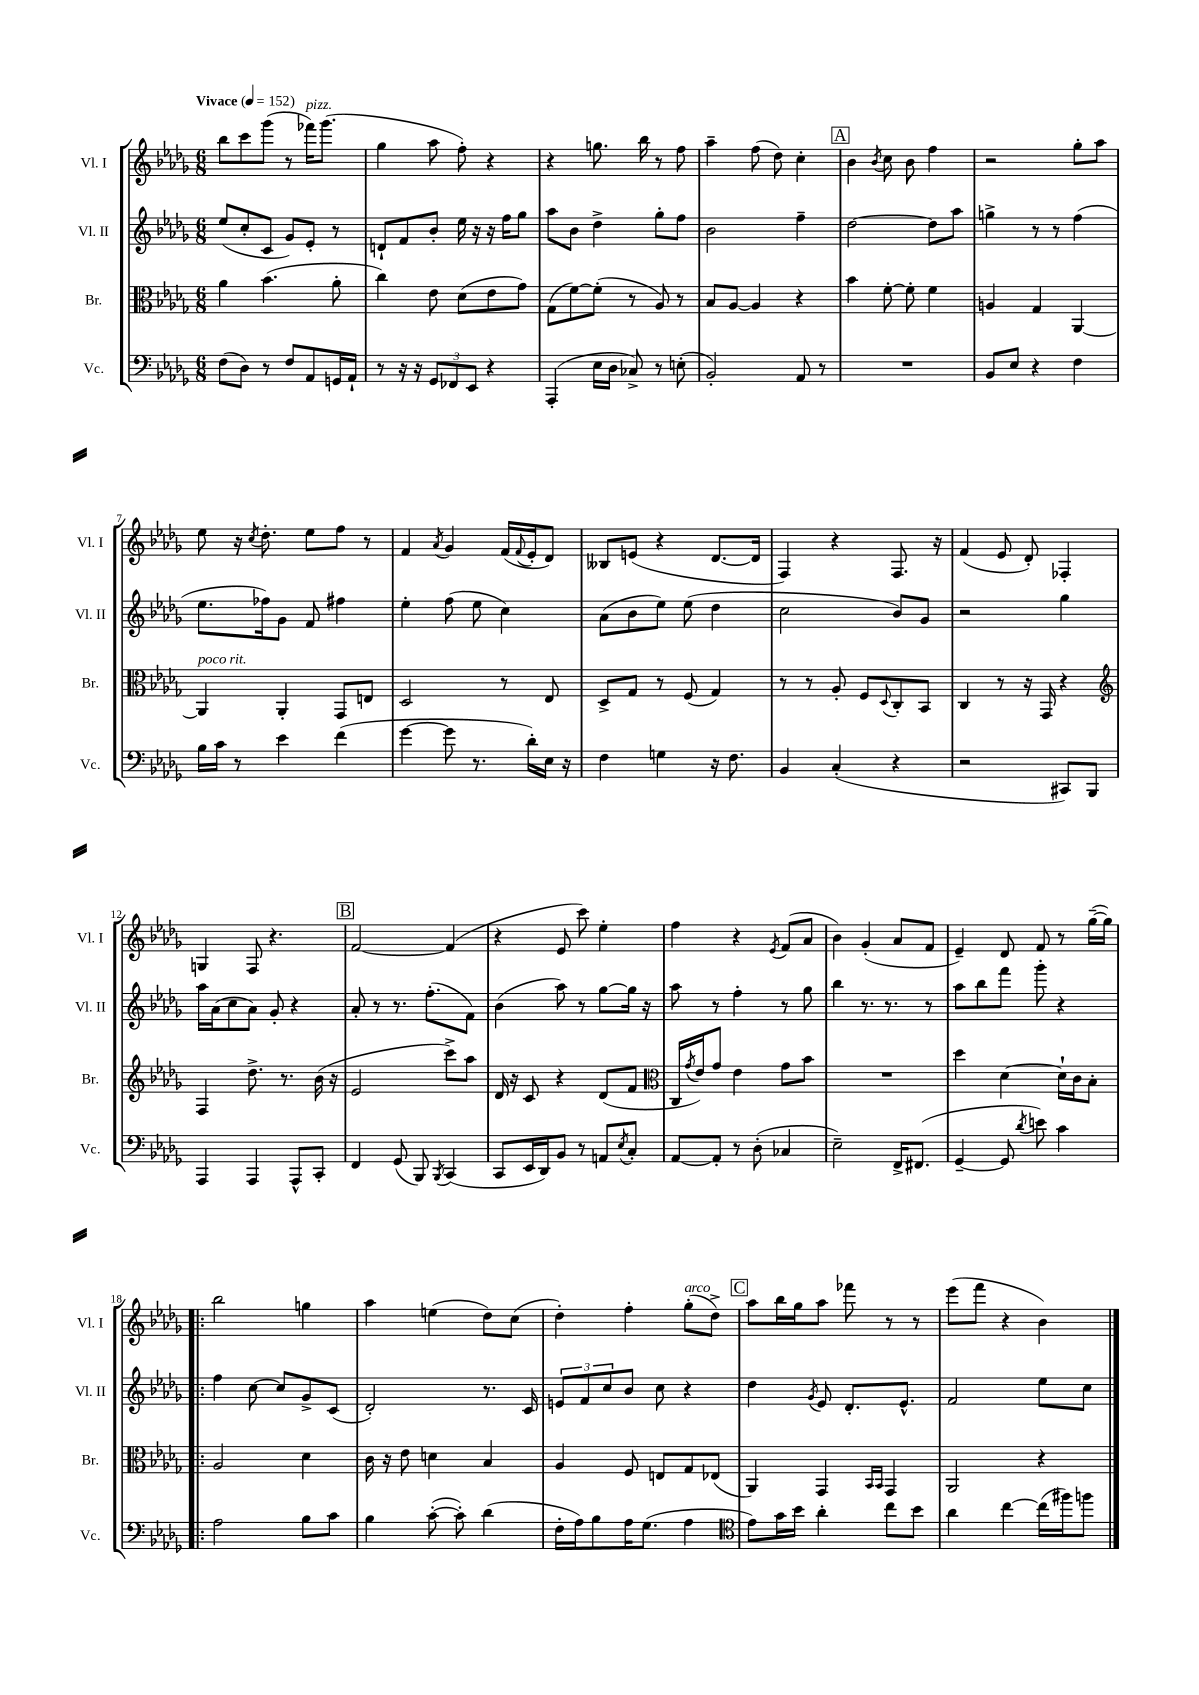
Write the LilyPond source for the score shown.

<<
\new StaffGroup <<
\new Staff = "s0" \with { instrumentName = "Vl. I" shortInstrumentName = "Vl. I" } {
    \clef treble \key des \major \numericTimeSignature \time 6/8 \tempo "Vivace" 4 = 152
    bes''8 c'''8 ges'''8( r8 fes'''16^\markup { \italic "pizz." }) ges'''8.( |
    ges''4 aes''8 f''8-.) r4 |
    r4 g''8. bes''16 r8 f''8 |
    aes''4-- f''8( des''8) c''4-. |
    \mark \markup { \box "A" } bes'4 \acciaccatura { bes'8 } c''8 bes'8 f''4 |
    r2 ges''8-. aes''8 |
    ees''8 r16 \acciaccatura { c''8 } des''8.-. ees''8 f''8 r8 |
    f'4 \acciaccatura { aes'8 } ges'4 f'16( \appoggiatura { f'8 } ees'16-. des'8) |
    beses8 e'8( r4 des'8.~ des'16 |
    f4) r4 f8. r16 |
    f'4( ees'8 des'8-.) fes4-. |
    g4 f8 r4. |
    \mark \markup { \box "B" } f'2~ f'4( |
    r4 ees'8 c'''8) ees''4-. |
    f''4 r4 \acciaccatura { ees'8 } f'8( aes'8 |
    bes'4) ges'4-.( aes'8 f'8 |
    ees'4--) des'8 f'8 r8 ges''16~--( ges''16) |
    \bar ".|:" bes''2 g''4 |
    aes''4 e''4( des''8) c''8( |
    des''4-.) f''4-. ges''8-.^\markup { \italic "arco" }( des''8->) |
    \mark \markup { \box "C" } aes''8 bes''16 ges''16 aes''8 fes'''8 r8 r8 |
    ees'''8( f'''8 r4 bes'4) \bar "|." |
}
\new Staff = "s1" \with { instrumentName = "Vl. II" shortInstrumentName = "Vl. II" } {
    \clef treble \key des \major \numericTimeSignature \time 6/8
    ees''8( c''8-. c'8 ges'8) ees'8-. r8 |
    d'8-! f'8 bes'8-. ees''16 r16 r16 f''16 ges''8 |
    aes''8 bes'8 des''4-> ges''8-. f''8 |
    bes'2 f''4-- |
    \mark \markup { \box "A" } des''2~ des''8 aes''8 |
    g''4-> r8 r8 f''4( |
    ees''8. fes''16) ges'8 f'8 fis''4 |
    ees''4-. f''8( ees''8 c''4) |
    aes'8( bes'8 ees''8) ees''8( des''4 |
    c''2 bes'8) ges'8 |
    r2 ges''4 |
    aes''16 aes'16( c''8 aes'8) ges'8-. r4 |
    \mark \markup { \box "B" } aes'8-. r8 r8. f''8.-.( f'8) |
    bes'4( aes''8) r8 ges''8~ ges''16 r16 |
    aes''8 r8 f''4-. r8 ges''8 |
    bes''4 r8. r8. r8 |
    aes''8 bes''8 f'''8 ges'''8-. r4 |
    \bar ".|:" f''4 c''8~ c''8 ges'8-> c'8( |
    des'2-.) r8. c'16 |
    \tuplet 3/2 { e'8 f'8 c''8 } bes'8 c''8 r4 |
    \mark \markup { \box "C" } des''4 \acciaccatura { ges'8 } ees'8 des'8.-. ees'8.-^ |
    f'2 ees''8 c''8 \bar "|." |
}
\new Staff = "s2" \with { instrumentName = "Br." shortInstrumentName = "Br." } {
    \clef alto \key des \major \numericTimeSignature \time 6/8
    aes'4 bes'4.( aes'8-. |
    c''4) ees'8 des'8( ees'8 ges'8) |
    ges8( f'8~) f'8-.( r8 aes8) r8 |
    bes8 aes8~ aes4 r4 |
    \mark \markup { \box "A" } bes'4 f'8~-. f'8-. f'4 |
    a4 ges4 aes,4~ |
    aes,4^\markup { \italic "poco rit." } aes,4-. ges,8 e8 |
    des2 r8 ees8 |
    des8-> ges8 r8 f8( ges4) |
    r8 r8 aes8-. f8 \appoggiatura { des8 } c8-. bes,8 |
    c4 r8 r16 ges,16 r4 |
    \clef treble f4 des''8.-> r8. bes'16( r16 |
    \mark \markup { \box "B" } ees'2 c'''8->) aes''8 |
    des'16 r16 c'8 r4 des'8( f'8 |
    \clef alto c16 \acciaccatura { ges'8 } ees'16) ges'8 ees'4 ges'8 bes'8 |
    R2. |
    des''4 des'4~ des'16-! c'16 bes8-. |
    \bar ".|:" aes2 des'4 |
    c'16 r16 ees'8 d'4 bes4 |
    aes4 f8 e8 ges8 ees8( |
    \mark \markup { \box "C" } aes,4) ges,4 \grace { bes,16 bes,16 } ges,4 |
    aes,2 r4 \bar "|." |
}
\new Staff = "s3" \with { instrumentName = "Vc." shortInstrumentName = "Vc." } {
    \clef bass \key des \major \numericTimeSignature \time 6/8
    f8( des8) r8 f8 aes,8 g,16 aes,16-! |
    r8 r16 r16 \tuplet 3/2 { ges,8 fes,8 ees,8 } r4 |
    aes,,4-.( ees16 des16 ces8->) r8 e8-.( |
    bes,2-.) aes,8 r8 |
    \mark \markup { \box "A" } R2. |
    bes,8 ees8 r4 f4 |
    bes16 c'16 r8 ees'4 f'4( |
    ges'4~ ges'8 r8. des'16-.) ees16 r16 |
    f4 g4 r16 f8. |
    bes,4 c4-.( r4 |
    r2 cis,8) bes,,8 |
    aes,,4 aes,,4 aes,,8-^ c,8-. |
    \mark \markup { \box "B" } f,4 ges,8( bes,,8) \acciaccatura { bes,,8 } c,4( |
    c,8 ees,16 des,16) bes,8 r8 a,8 \acciaccatura { ees8 } c8-. |
    aes,8~ aes,8-. r8 des8-.( ces4 |
    ees2--) f,16-> fis,8.( |
    ges,4~-- ges,8 \acciaccatura { des'8 } e'8) c'4 |
    \bar ".|:" aes2 bes8 c'8 |
    bes4 c'8~-.( c'8-.) des'4( |
    f16-. aes16) bes8 aes16 ges8.( aes4 |
    \mark \markup { \box "C" } \clef tenor ees'8) ges'16 bes'16 aes'4-. c''8 bes'8 |
    aes'4 c''4~ c''16( fis''16) f''8 \bar "|." |
}
>>
>>
